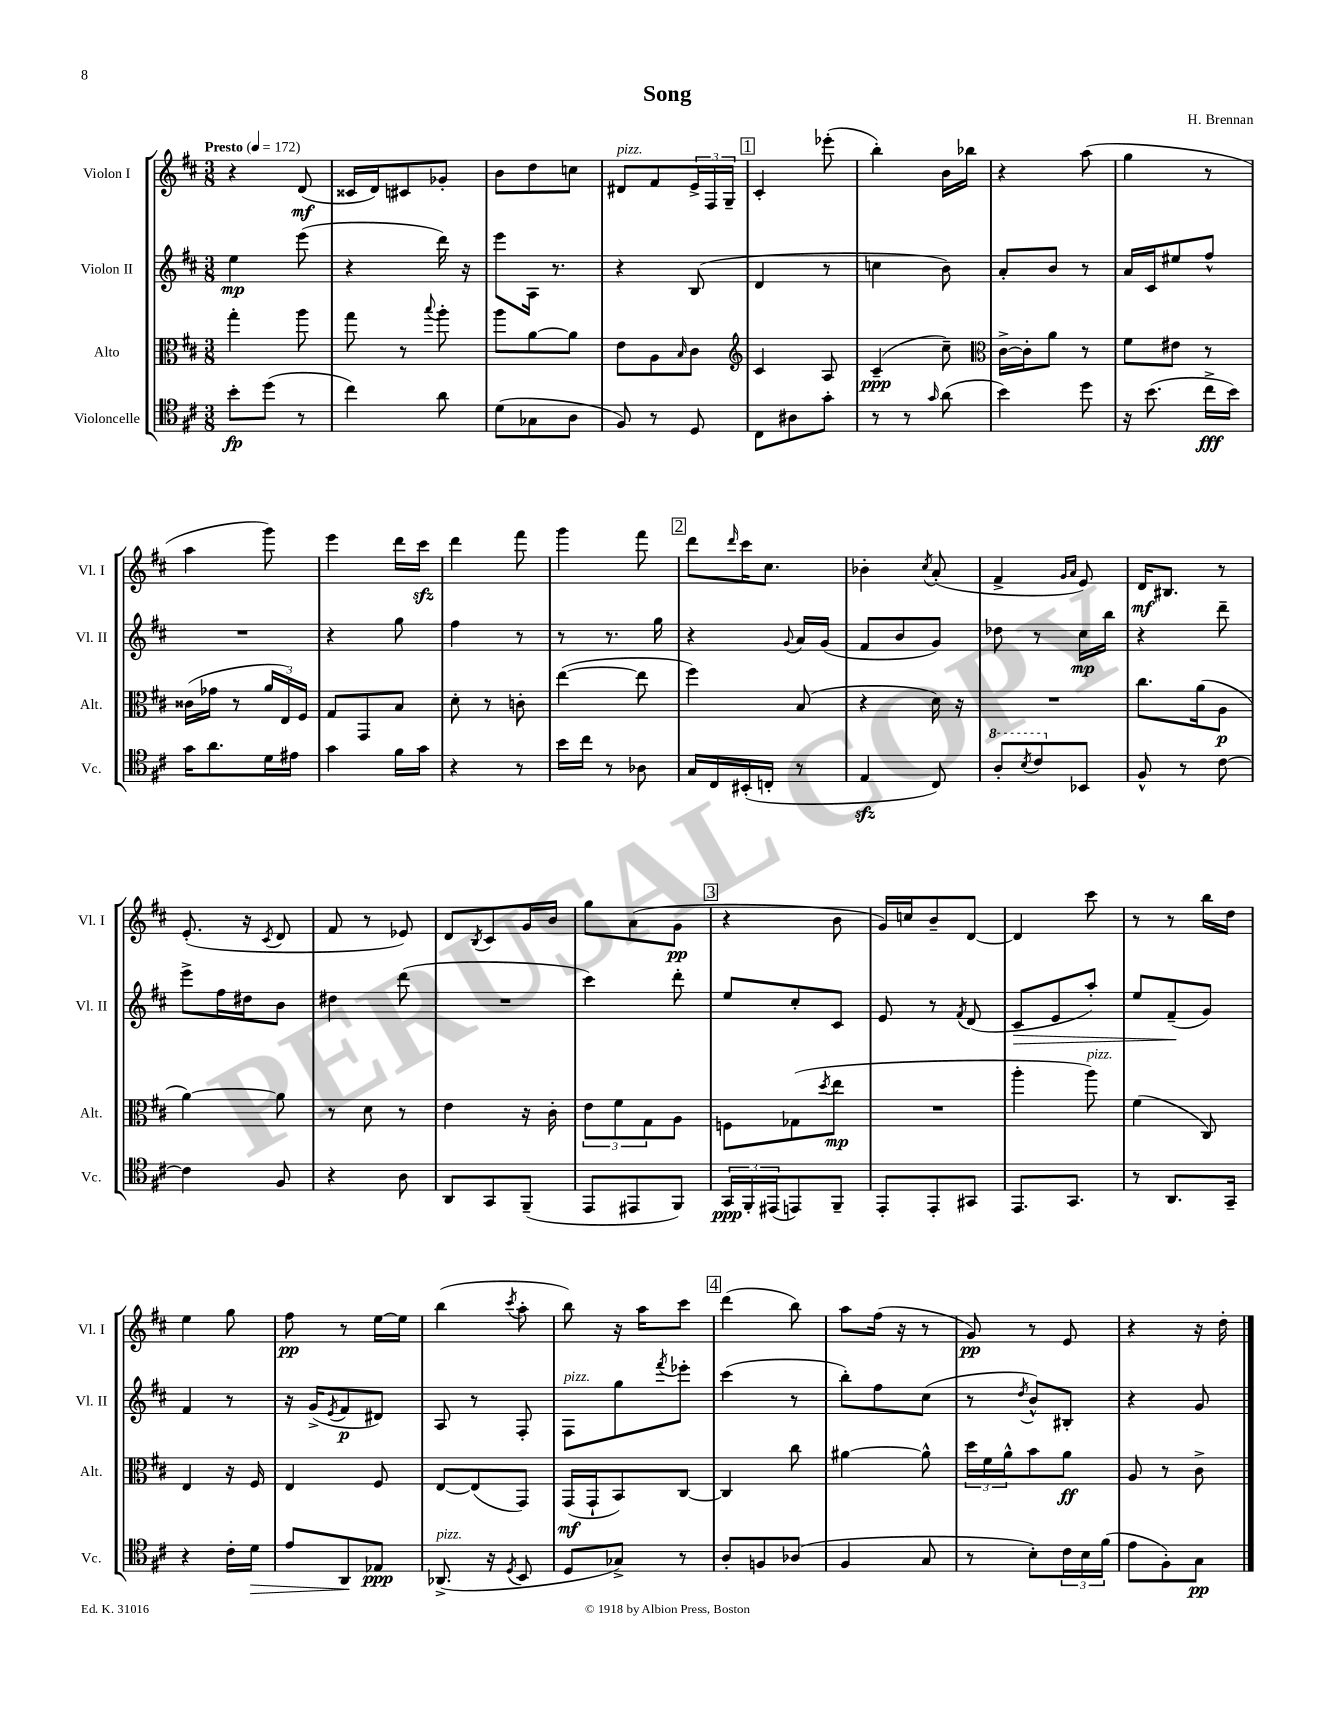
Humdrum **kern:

**kern	**dynam	**kern	**dynam	**kern	**dynam	**kern	**dynam
*part4	*part4	*part3	*part3	*part2	*part2	*part1	*part1
*staff4	*staff4	*staff3	*staff3	*staff2	*staff2	*staff1	*staff1
*I"Violoncelle	*	*I"Alto	*	*I"Violon II	*	*I"Violon I	*
*I'Vc.	*	*I'Alt.	*	*I'Vl. II	*	*I'Vl. I	*
*clefC4	*	*clefC3	*	*clefG2	*	*clefG2	*
*k[f#c#]	*	*k[f#c#]	*	*k[f#c#]	*	*k[f#c#]	*
*M3/8	*	*M3/8	*	*M3/8	*	*M3/8	*
*MM172	*	*MM172	*	*MM172	*	*MM172	*
=1	=1	=1	=1	=1	=1	=1	=1
!	!	!	!	!	!	!LO:TX:a:B:t=Presto	!
8b'\L	fp	4gg'\	.	4ee\	mp	4r	.
(8dd\J	.	.	.	.	.	.	.
8r	.	8aa\	.	(8eee\	.	(8d/	mf
=2	=2	=2	=2	=2	=2	=2	=2
4cc#\)	.	8gg\	.	4r	.	16c##X/LL	.
.	.	.	.	.	.	16d/J)	.
.	.	8r	.	.	.	8c#X/	.
.	.	8qqbb/	.	.	.	.	.
8a\	.	8aa'\	.	16ddd\)	.	8g-X'/J	.
.	.	.	.	16r	.	.	.
=3	=3	=3	=3	=3	=3	=3	=3
(8d\L	.	8aa\L	.	8eee\L	.	8b\L	.
8G-X\	.	[8a\	.	16A\Jk	.	8dd\	.
.	.	.	.	8.r	.	.	.
8A\J	.	8a\J]	.	.	.	8ccn\J	.
=4	=4	=4	=4	=4	=4	=4	=4
!	!	!	!	!	!	!LO:TX:a:i:t=pizz.	!
8F#/)	.	8e\L	.	4r	.	8d#X/L	.
8r	.	8A\	.	.	.	8f#/	.
.	.	16qqB/	.	.	.	.	.
8D/	.	8c#\J	.	(8B/	.	24e^/L	.
.	.	.	.	.	.	24F#/	.
.	.	.	.	.	.	24G~/JJ	.
!!LO:REH:place=s1:t=1
=5	=5	=5	=5	=5	=5	=5	=5
*	*	*clefG2	*	*	*	*	*
8C#\L	.	4c#/	.	4d/	.	4c#'/	.
8A#X\	.	.	.	.	.	.	.
8g'\J	.	8A/	.	8r	.	(8eee-X'\	.
=6	=6	=6	=6	=6	=6	=6	=6
8r	.	(4c#~/	ppp	4ccn\	.	4bb'\)	.
8r	.	.	.	.	.	.	.
16qqg/	.	.	.	.	.	.	.
(8a\	.	8cc#~\)	.	8b\)	.	16b\LL	.
.	.	.	.	.	.	16bb-X\JJ	.
=7	=7	=7	=7	=7	=7	=7	=7
*	*	*clefC3	*	*	*	*	*
4b\)	.	[16c#^\LL	.	8a'/L	.	4r	.
.	.	16c#'\J]	.	.	.	.	.
.	.	8a\J	.	8b/J	.	.	.
8dd\	.	8r	.	8r	.	(8aa\	.
=8	=8	=8	=8	=8	=8	=8	=8
16r	.	8f#\L	.	16a/LL	.	4gg\	.
(8.b\	.	.	.	16c#/J	.	.	.
.	.	8e#X\J	.	8ee#X/	.	.	.
16cc#^\LL	fff	8r	.	8ff#^^/J	.	8r	.
16b\JJ)	.	.	.	.	.	.	.
!!LO:LB:g=z
=9	=9	=9	=9	=9	=9	=9	=9
16g\KL	.	(16c##X\LL	.	4.r	.	4aa\	.
8.a\	.	16g-X\JJ	.	.	.	.	.
.	.	8r	.	.	.	.	.
16d\L	.	24a/LL	.	.	.	8ggg\)	.
.	.	24E/)	.	.	.	.	.
16e#X\JJ	.	.	.	.	.	.	.
.	.	24F#/JJ	.	.	.	.	.
=10	=10	=10	=10	=10	=10	=10	=10
4g\	.	8G/L	.	4r	.	4eee\	.
.	.	8GG/	.	.	.	.	.
16f#\LL	.	8B/J	.	8gg\	.	16ddd\LL	.
16g\JJ	.	.	.	.	.	16ccc#zz\JJ	.
=11	=11	=11	=11	=11	=11	=11	=11
4r	.	8d'\	.	4ff#\	.	4ddd\	.
.	.	8r	.	.	.	.	.
8r	.	8cn'\	.	8r	.	8fff#\	.
=12	=12	=12	=12	=12	=12	=12	=12
16b\LL	.	([4ee\	.	8r	.	4ggg\	.
16cc#\JJ	.	.	.	.	.	.	.
8r	.	.	.	8.r	.	.	.
8A-X\	.	8ee\]	.	.	.	8fff#\	.
.	.	.	.	16gg\	.	.	.
!!LO:REH:place=s1:t=2
=13	=13	=13	=13	=13	=13	=13	=13
16G/LL	.	4ff#\)	.	4r	.	8ddd\L	.
16C#/	.	.	.	.	.	.	.
.	.	.	.	.	.	16qqddd/	.
(16BB#X'/	.	.	.	.	.	16ccc#\K	.
16Cn'/JJ	.	.	.	.	.	8.cc#\J	.
.	.	.	.	8qqg/	.	.	.
8r	.	(8B/	.	16a/LL	.	.	.
.	.	.	.	(16g/JJ	.	.	.
=14	=14	=14	=14	=14	=14	=14	=14
4Ezz/	.	4r	.	8f#/L	.	4b-X'\	.
.	.	.	.	8b/	.	.	.
.	.	.	.	.	.	8qcc#/	.
8C#/)	.	16d\)	.	8g/J)	.	(8a'/	.
.	.	16r	.	.	.	.	.
=15	=15	=15	=15	=15	=15	=15	=15
*8va	*	*	*	*	*	*	*
8a'/L	.	4.r	.	8dd-X\	.	4f#^/	.
8qb/	.	.	.	.	.	.	.
8cc#/	.	.	.	8r	.	.	.
.	.	.	.	.	.	16qqg/LL	.
.	.	.	.	.	.	16qqa/JJ	.
*X8va	*	*	*	*	*	*	*
8BB-X/J	.	.	.	16cc#\LL	mp	8e/)	.
.	.	.	.	16bb\JJ	.	.	.
=16	=16	=16	=16	=16	=16	=16	=16
8F#^^/	.	8.cc#\L	.	4r	.	16d/KL	mf
.	.	.	.	.	.	8.B#X/J	.
8r	.	.	.	.	.	.	.
.	.	(16a\k	.	.	.	.	.
[8c#\	.	8A\J	p	8ddd~\	.	8r	.
!!LO:LB:g=z
=17	=17	=17	=17	=17	=17	=17	=17
4c#\]	.	[4a\)	.	8eee^\L	.	(8.e'/	.
.	.	.	.	16ff#\L	.	.	.
.	.	.	.	16dd#X\J	.	16r	.
.	.	.	.	.	.	8qc#/	.
8F#/	.	8a\]	.	8b\J	.	8d/	.
=18	=18	=18	=18	=18	=18	=18	=18
4r	.	8r	.	4dd#X\	.	8f#/	.
.	.	8d\	.	.	.	8r	.
8A\	.	8r	.	(8ddd\	.	8e-X/)	.
=19	=19	=19	=19	=19	=19	=19	=19
8AA/L	.	4e\	.	4.r	.	8d/L	.
.	.	.	.	.	.	8qB/	.
8GG/	.	.	.	.	.	8c#/	.
(8FF#~/J	.	16r	.	.	.	16g/L	.
.	.	16c#'\	.	.	.	16b/JJ	.
=20	=20	=20	=20	=20	=20	=20	=20
8EE/L	.	12e\L	.	4ccc#\)	.	8gg\L	.
.	.	12f#\	.	.	.	.	.
8EE#X/	.	.	.	.	.	(8a\	.
.	.	12G\	.	.	.	.	.
8FF#/J)	.	8A\J	.	8ddd'\	.	8g\J	pp
!!LO:REH:place=s1:t=3
=21	=21	=21	=21	=21	=21	=21	=21
24GG/LL	ppp	8Fn\L	.	8ee/L	.	4r	.
24FF#'/	.	.	.	.	.	.	.
(24EE#X/J	.	.	.	.	.	.	.
8EEn/)	.	(8G-X\	.	8cc#'/	.	.	.
.	.	8qdd/	.	.	.	.	.
8FF#~/J	.	8ee\J	mp	8c#/J	.	8b\	.
=22	=22	=22	=22	=22	=22	=22	=22
8EE'/L	.	4.r	.	8e/	.	16g/LL)	.
.	.	.	.	.	.	16ccn/J	.
8EE'/	.	.	.	8r	.	8b~/	.
.	.	.	.	8qf#/	.	.	.
8GG#X/J	.	.	.	(8d/	.	[8d/J	.
=23	=23	=23	=23	=23	=23	=23	=23
!	!	!	!	!	!LO:HP:b	!	!
8.EE/L	.	4aa'\	.	8c#/L	>	4d/]	.
.	.	.	.	8e/	.	.	.
8.GG/J	.	.	.	.	.	.	.
!	!	!LO:TX:a:i:t=pizz.	!	!	!	!	!
.	.	8aa\)	.	8aa'/J)	.	8ccc#\	.
=24	=24	=24	=24	=24	=24	=24	=24
8r	.	(4f#\	.	8ee/L	.	8r	.
8.AA/L	.	.	.	(8f#~/	.	8r	.
.	.	8C#/)	.	8g/J)	]	16bb\LL	.
16GG~/Jk	.	.	.	.	.	16dd\JJ	.
!!LO:LB:g=z
=25	=25	=25	=25	=25	=25	=25	=25
4r	.	4E/	.	4f#/	.	4ee\	.
16c#'\LL	.	16r	.	8r	.	8gg\	.
!	!LO:HP:b	!	!	!	!	!	!
16d\JJ	>	16F#/	.	.	.	.	.
=26	=26	=26	=26	=26	=26	=26	=26
8e/L	.	4E/	.	16r	.	8ff#\	pp
.	.	.	.	(16g^/KL	.	.	.
.	.	.	.	8qe/	.	.	.
8AA/	.	.	.	8f#/	p	8r	.
8E-X/J	] ppp	8F#/	.	8d#X/J)	.	[16ee\LL	.
.	.	.	.	.	.	16ee\JJ]	.
=27	=27	=27	=27	=27	=27	=27	=27
!LO:TX:a:i:t=pizz.	!	!	!	!	!	!	!
(8.AA-X^/	.	[8E/L	.	8A/	.	(4bb\	.
.	.	(8E/]	.	8r	.	.	.
16r	.	.	.	.	.	.	.
8qD/	.	.	.	.	.	8qccc#/	.
8BB/	.	8GG/J)	.	8F#'/	.	8aa'\	.
=28	=28	=28	=28	=28	=28	=28	=28
!	!	!	!	!LO:TX:a:i:t=pizz.	!	!	!
8D/L	.	(16GG/LL	mf	8F#\L	.	8bb\)	.
.	.	16GG`/J	.	.	.	.	.
8G-X^/J)	.	8BB/)	.	8gg\	.	16r	.
.	.	.	.	.	.	16aa\KL	.
.	.	.	.	8qfff#/	.	.	.
8r	.	[8C#/J	.	8eee-X'\J	.	8ccc#\J	.
!!LO:REH:place=s1:t=4
=29	=29	=29	=29	=29	=29	=29	=29
8A'/L	.	4C#/]	.	(4ccc#\	.	(4ddd\	.
8Fn/	.	.	.	.	.	.	.
(8A-X/J	.	8cc#\	.	8r	.	8bb\)	.
=30	=30	=30	=30	=30	=30	=30	=30
4F#/	.	[4a#X\	.	8bb'\L)	.	8aa\L	.
.	.	.	.	8ff#\	.	(16ff#\Jk	.
.	.	.	.	.	.	16r	.
8G/	.	8a#^^\]	.	(8cc#\J	.	8r	.
=31	=31	=31	=31	=31	=31	=31	=31
8r	.	24dd\LL	.	8r	.	8g/)	pp
.	.	24f#\	.	.	.	.	.
.	.	24a^^\J	.	.	.	.	.
.	.	.	.	8qdd/	.	.	.
8B'\L)	.	8b\	.	8b^^/L)	.	8r	.
24c#\L	.	8a\J	ff	8B#X'/J	.	8e/	.
24B\	.	.	.	.	.	.	.
(24f#\JJ	.	.	.	.	.	.	.
=32	=32	=32	=32	=32	=32	=32	=32
8e\L	.	8A/	.	4r	.	4r	.
8F#'\)	.	8r	.	.	.	.	.
8G\J	pp	8c#^\	.	8g/	.	16r	.
.	.	.	.	.	.	16dd'\	.
==	==	==	==	==	==	==	==
*-	*-	*-	*-	*-	*-	*-	*-
